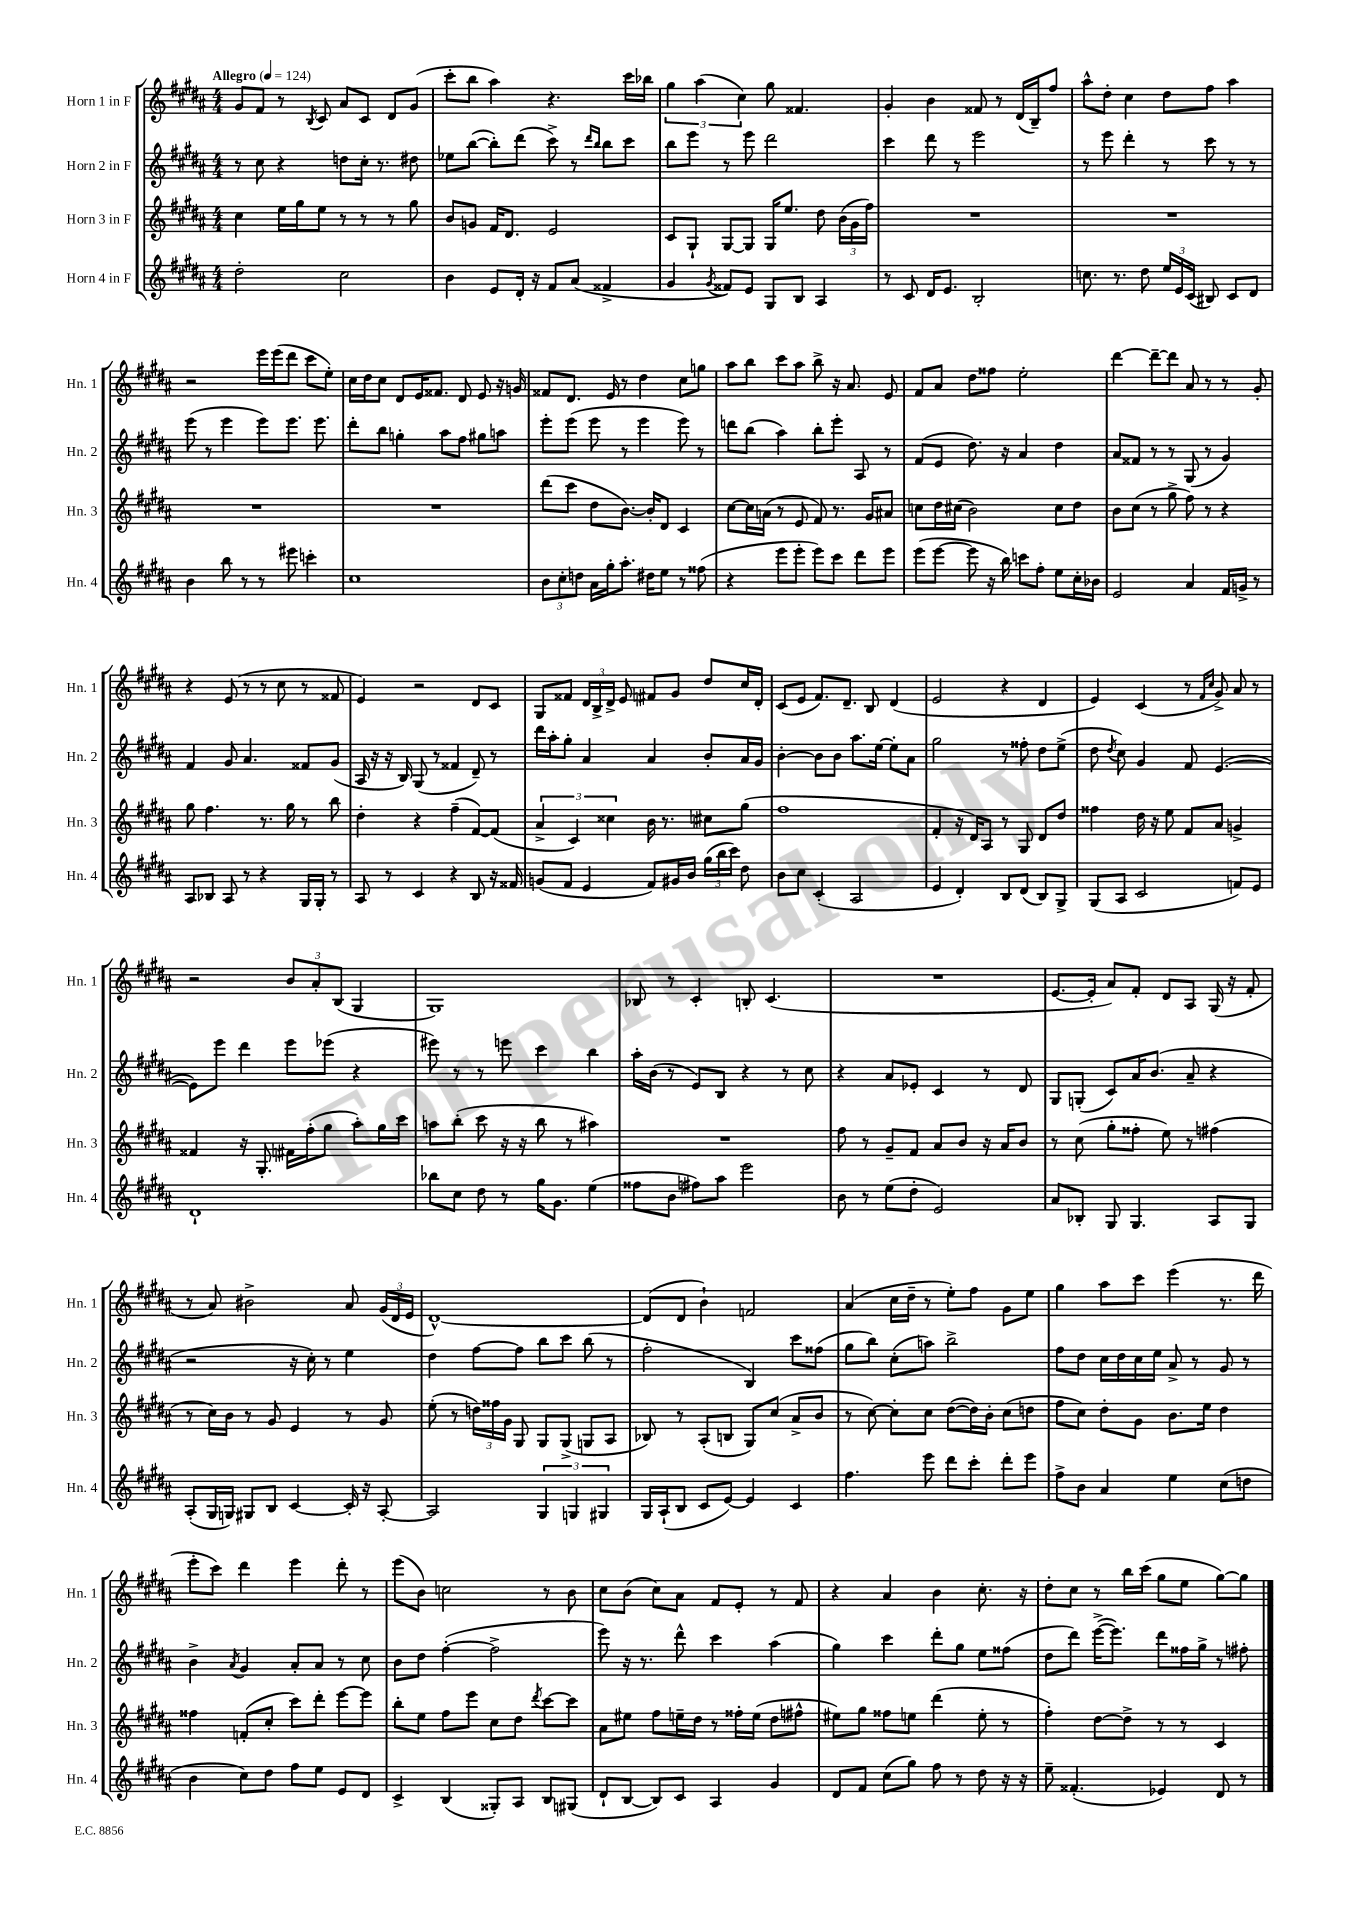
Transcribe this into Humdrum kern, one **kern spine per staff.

**kern	**kern	**kern	**kern
*staff4	*staff3	*staff2	*staff1
*clefG2	*clefG2	*clefG2	*clefG2
*k[f#c#g#d#a#]	*k[f#c#g#d#a#]	*k[f#c#g#d#a#]	*k[f#c#g#d#a#]
*M4/4	*M4/4	*M4/4	*M4/4
*MM124	*MM124	*MM124	*MM124
2dd#'	4cc#	8r	8g#
.	.	8cc#	8f#
.	16ee	4r	8r
.	16gg#	.	.
.	.	.	8qB
.	8ee	.	8c#
2cc#	8r	8dd	8a#
.	8r	16cc#'	8c#
.	.	8.r	.
.	8r	.	8d#
.	8gg#	8dd#	(8g#
=	=	=	=
4b	8b	8ee-	8ccc#'
.	8g	([8bb	8bb
8e	16f#	8bb'])	4aa#)
.	8.d#	.	.
16d#'	.	(8ddd#	.
16r	.	.	.
8f#	2e	8ccc#^)	4.r
(8a#	.	8r	.
.	.	16qqddd#	.
.	.	16qqbb	.
4f##^	.	8bb	.
.	.	8ccc#	16ccc#
.	.	.	16bb-
=	=	=	=
4g#	8c#	8bb	6gg#
.	8G#`	8eee	.
.	.	.	(6aa#
8qg#	.	.	.
8f##)	[8G#	8r	.
.	.	.	6cc#)
8e	8G#]	8eee	.
8G#	16G#	2ddd#	8gg#
.	8.ee	.	.
8B	.	.	4.f##
4A#	8dd#	.	.
.	(24b	.	.
.	24g#	.	.
.	24ff#)	.	.
=	=	=	=
8r	1r	4ccc#	4g#'
8c#	.	.	.
16d#	.	8ddd#	4b
8.e	.	.	.
.	.	8r	.
2B'	.	2eee	8f##
.	.	.	8r
.	.	.	(16d#
.	.	.	16B~)
.	.	.	8ff#
=	=	=	=
8.cc	1r	8r	8aa#^^
.	.	8eee	8dd#'
8.r	.	.	.
.	.	4ddd#'	4cc#
8dd#	.	.	.
24ee	.	8r	8dd#
24e	.	.	.
(24c#	.	.	.
8B#)	.	8ccc#	8ff#
8c#	.	8r	4aa#
8d#	.	8r	.
=	=	=	=
4b	1r	(8eee	2r
.	.	8r	.
8bb	.	4eee	.
8r	.	.	.
8r	.	8eee)	16eee
.	.	.	(16eee
8eee#	.	8.eee	8ddd#
4ccc'	.	.	8ccc#
.	.	8.eee	.
.	.	.	8ee')
=	=	=	=
1cc#	1r	8ddd#'	16cc#
.	.	.	16dd#
.	.	8bb	8cc#
.	.	4gg'	8d#
.	.	.	16e
.	.	.	8.f##
.	.	8aa#	.
.	.	8ff#	8d#
.	.	8gg#	8e
.	.	8aa	16r
.	.	.	16g
=	=	=	=
12b	(8ddd#	8eee'	8f##
12cc#'	.	.	.
.	8ccc#	(8eee	8.d#
12dd	.	.	.
16a#	8dd#	8eee	.
16gg#'	.	.	16e
8.aa#'	[8.b)	8r	8r
.	.	4eee	4dd#
16dd#	16b']	.	.
8ee	8d#	.	.
8r	4c#	8eee)	8cc#
(8ff##	.	8r	8gg
=	=	=	=
4r	[8cc#	8ddd	8aa#
.	16cc#]	(8bb	8bb
.	(16a	.	.
8eee	8r	4aa#)	8ccc#
8eee'	8e	.	8aa#
8eee)	8f#)	8bb'	8bb^
8ccc#	8.r	8eee'	16r
.	.	.	8.a#
8ddd#	.	8A#	.
.	16g#	.	.
8eee	8a#	8r	8e
=	=	=	=
(8eee	8cc	(8f#	8f#
[8eee	16dd#	8e	8a#
.	(16cc#	.	.
8eee]	2b)	8.dd#)	8dd#
16r	.	.	8ff##
16bb)	.	16r	.
8ccc	.	4a#	2ee'
8ff#'	.	.	.
8ee	8cc#	4dd#	.
16cc#'	8dd#	.	.
16b-	.	.	.
=	=	=	=
2e	8b	8a#	[4ddd#
.	(8cc#	8f##	.
.	8r	8r	8ddd#~_
.	8gg#^	8r	8ddd#]
4a#	8ff#)	(8G#	8a#
.	8r	8r	8r
16f#	4r	4g#)	8r
16g^	.	.	.
8r	.	.	8g#'
=	=	=	=
8A#	8gg#	4f#	4r
8B-	4.ff#	.	.
8A#	.	8g#	(8e
8r	.	4.a#	8r
4r	8.r	.	8r
.	.	.	8cc#
.	16gg#	.	.
16G#	8r	8f##	8r
16G#'	.	.	.
8r	8bb	(8g#	8f##
=	=	=	=
8A#	4dd#'	16A#	4e)
.	.	16r	.
8r	.	16r	.
.	.	16B)	.
4c#	4r	(8G#	2r
.	.	8r	.
4r	(4ff#~	4f##	.
8B	[8f#)	8d#~)	8d#
16r	(8f#]	8r	8c#
16f##	.	.	.
=	=	=	=
(8g	6a#^	16ddd#	8G#
.	.	16aa#'	.
8f#	.	8gg#'	8f##
.	6c#)	.	.
4e	.	4a#	24d#
.	.	.	24B^
.	6cc##	.	24d#^
.	.	.	8e
8f#)	16b	4a#	8f#
.	8.r	.	.
16g#	.	.	8g#
16b	.	.	.
(24gg#	8cc#	8b'	8dd#
24bb	.	.	.
24ccc#)	.	.	.
8dd#	(8gg#	16a#	16cc#
.	.	16g#	16d#'
=	=	=	=
8b	1ff#	[4b'	(8c#
8cc#	.	.	8e
(4c#'	.	8b]	8.f#)
.	.	8b	.
.	.	.	8.d#~
2A#	.	8.aa#	.
.	.	.	8B
.	.	[16ee	.
.	.	8ee']	(4d#
.	.	8a#	.
=	=	=	=
4e	4f#'	2gg#	2e
4d#')	16r	.	.
.	16d#)	.	.
.	8A#	.	.
8B	8r	8r	4r
(8d#	8G#	8ff##'	.
8B)	8d#	8dd#	4d#
8G#^	8dd#	(8ee^	.
=	=	=	=
(8G#	4ff##	8dd#	4e)
.	.	8qdd#	.
8A#	.	8cc#)	.
2c#	16dd#	4g#	(4c#
.	16r	.	.
.	8ee	.	.
.	8f#	8f#	8r
.	.	.	16qqf#
.	.	.	16qqcc#
.	8a#	([4.e	8g#^)
8f)	4g^	.	8a#
8e	.	.	8r
=	=	=	=
1d#`	4f##	8e])	2r
.	.	8eee	.
.	16r	4ddd#	.
.	8.G#'	.	.
.	16f#	8eee	12b
.	(16ff#'	.	.
.	.	.	12a#'
.	8gg#	(8eee-	.
.	.	.	(12B
.	8aa#')	4r	4G#
.	16gg#	.	.
.	16ccc#	.	.
=	=	=	=
8bb-	8aa	8eee#)	1G#)
8cc#	(8bb'	8r	.
8dd#	8ccc#	8r	.
8r	16r	8eee	.
.	16r	.	.
16gg#	8bb	4ccc#	.
8.g#	.	.	.
.	8r	.	.
(4ee	4aa#)	4bb	.
=	=	=	=
8ff##	1r	16aa#'	8B-
.	.	(16b	.
8b	.	8r	8r
8ff#)	.	8e)	4c#'
8aa#	.	8B	.
2eee	.	4r	8B'
.	.	.	(4.c#
.	.	8r	.
.	.	8cc#	.
=	=	=	=
8b	8ff#	4r	1r
8r	8r	.	.
(8ee	8g#~	8a#	.
8dd#'	8f#	8e-'	.
2e)	8a#	4c#	.
.	8b	.	.
.	16r	8r	.
.	16a#	.	.
.	8b	8d#	.
=	=	=	=
8a#	8r	8G#	[8.e
8B-'	(8cc#	(8G'	.
.	.	.	16e']
8G#	8gg#'	8c#)	8a#)
4.G#	8ff##'	16a#	8f#'
.	.	(8.b	.
.	8ee)	.	8d#
.	8r	8a#~	8A#
8A#	(4ff#	4r	(16G#
.	.	.	16r
8G#	.	.	8f#'
=	=	=	=
(8A#'	8r	2r	8r
16G#	16cc#)	.	8a#)
16G)	16b	.	.
8G#	8r	.	2b#^
8B	8g#	.	.
[4c#	4e	16r	.
.	.	16cc#')	.
.	.	8r	.
16c#']	8r	4ee	8a#
16r	.	.	.
[8A#'	8g#	.	(24g#
.	.	.	24d#
.	.	.	24e
=	=	=	=
2A#]	(8ee'	4dd#	[1d#^^)
.	8r	.	.
.	24dd)	[8ff#	.
.	24ff##	.	.
.	24g#	.	.
.	8G#	8ff#]	.
6G#	8G#	8bb	.
.	(8G#^	8ccc#	.
6G	.	.	.
.	8G	(8bb	.
6G#	.	.	.
.	8A#	8r	.
=	=	=	=
16G#	8B-)	2ff#'	(8d#]
(16A#`	.	.	.
8B	8r	.	8d#
8c#	(8A#'	.	4b`)
[8e)	8B	.	.
4e]	8G#)	4B)	2f
.	(8cc#	.	.
4c#	8a#^	8ccc#	.
.	8b	(8ff##	.
=	=	=	=
4.ff#	8r	8gg#	(4a#
.	[8cc#)	8bb)	.
.	8cc#']	(8cc#'	16cc#
.	.	.	16dd#~
8eee	8cc#	8aa)	8r
8ddd#	([8dd#	2bb^	8ee')
8ccc#'	16dd#])	.	8ff#
.	16b'	.	.
8ddd#'	(8cc#	.	8g#
8eee	8dd	.	8ee
=	=	=	=
8ff#^	8ff#	8ff#	4gg#
8b	8cc#)	8dd#	.
4a#	8dd#'	16cc#	8aa#
.	.	16dd#	.
.	8g#	16cc#	8ccc#
.	.	16ee	.
4ee	8.b	8a#^	(4eee
.	.	8r	.
.	16ee	.	.
(8cc#	4dd#	8g#	8.r
8dd	.	8r	.
.	.	.	16ddd#
=	=	=	=
4b	4ff##	4b^	8eee'
.	.	.	8ccc#)
.	.	8qa#	.
8cc#)	(8f'	4g#	4ddd#
8dd#	8cc#'	.	.
8ff#	8ccc#)	8a#'	4eee
8ee	8ddd#'	8a#	.
8e	[8eee	8r	8ddd#'
8d#	8eee]	8cc#	8r
=	=	=	=
4c#^	8bb'	8b	(8eee
.	8ee	8dd#	8b)
(4B	8ff#	([4ff#'	2cc
.	8eee	.	.
8G##')	8cc#	2ff#^]	.
8A#	8dd#	.	.
.	8qddd#	.	.
8B	[8ccc#	.	8r
(8G#	8ccc#]	.	8b
=	=	=	=
8d#`	8a#	8eee)	8cc#
[8B	8ee#	16r	(8b
.	.	8.r	.
8B])	8ff#	.	8cc#)
8c#	16ee~	8ddd#^^	8a#
.	16dd#	.	.
4A#	8r	4ccc#	8f#
.	16ff##'	.	8e'
.	(16ee	.	.
4g#	8dd#	(4aa#	8r
.	8ff#^^	.	8f#
=	=	=	=
8d#	8ee#)	4gg#)	4r
8f#	8gg#	.	.
(8cc#	8ff##	4ccc#	4a#
8gg#)	8ee	.	.
8ff#	(4ddd#	8ddd#'	4b
8r	.	8gg#	.
8dd#	8ee'	8ee	8.cc#'
16r	8r	(8ff##	.
16r	.	.	16r
=	=	=	=
8ee~	4ff#')	8dd#	8dd#'
(4.f##'	.	8ddd#)	8cc#
.	[8dd#	([16eee^	8r
.	.	8.eee])	.
.	8dd#^]	.	16bb
.	.	.	(16ccc#
4e-)	8r	8ddd#	8gg#
.	8r	16ff##	8ee
.	.	16gg#^	.
8d#	4c#	8r	[8gg#)
8r	.	8ff#'	8gg#]
==	==	==	==
*-	*-	*-	*-
